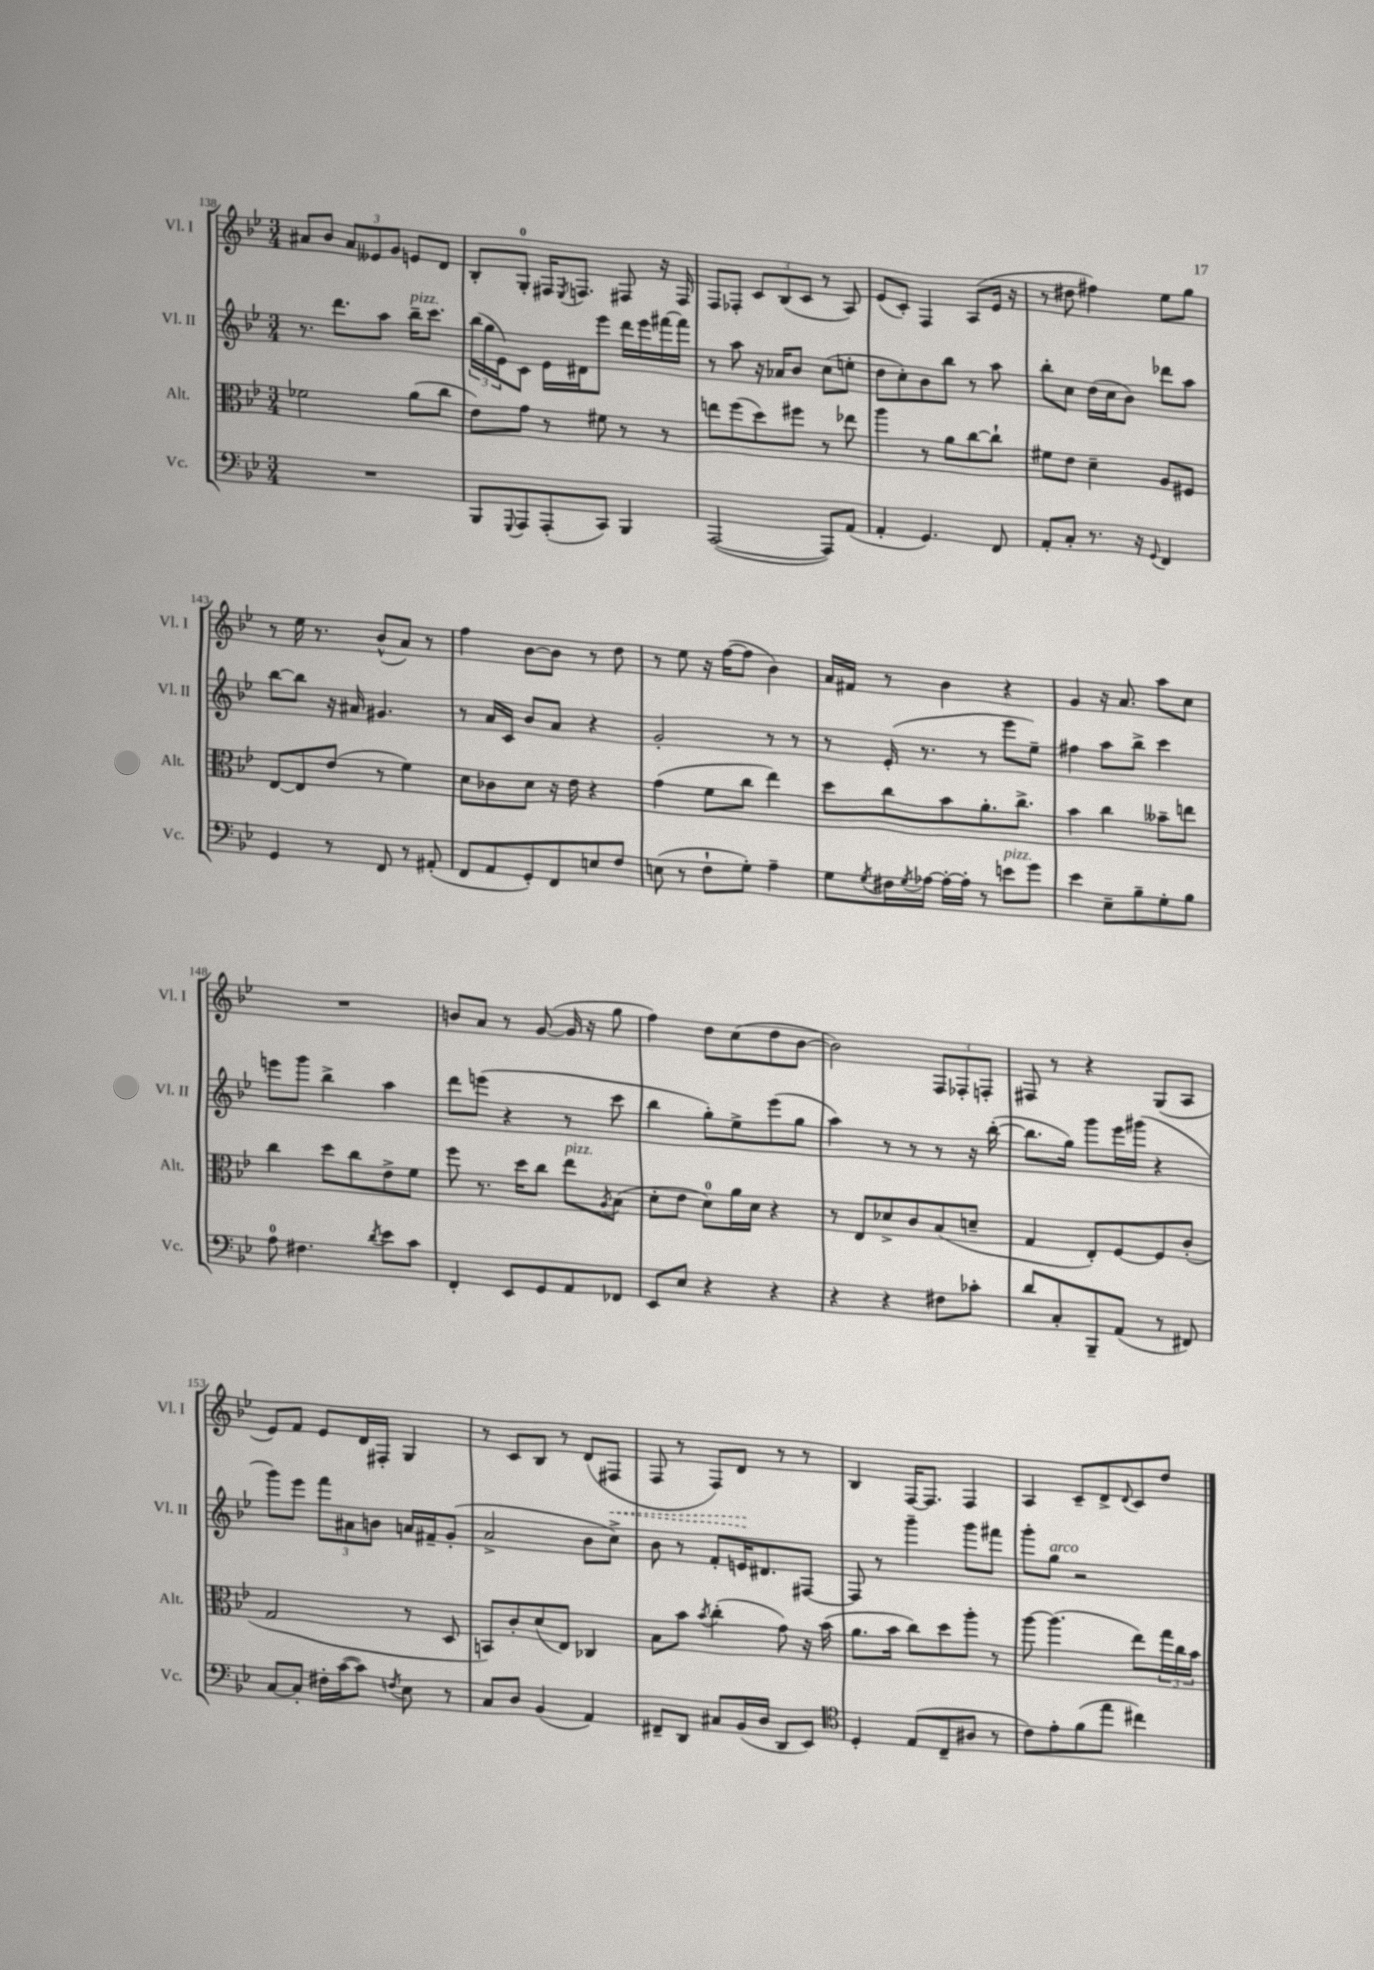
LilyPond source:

<<
\new StaffGroup <<
\new Staff = "s0" \with { instrumentName = "Vl. I" shortInstrumentName = "Vl. I" } {
    \clef treble \key bes \major \numericTimeSignature \time 3/4
    ais'8 bes'8 \tuplet 3/2 { ais'8 eeses'8 g'8 } e'8 d'8 |
    bes8-. g8-0-. fis16 \acciaccatura { ees8 } f8. fis8 r16 fis16 |
    f8 fes8-. \tuplet 3/2 { c'8 bes8( c'8 } r8 a8) |
    ees'8( c'8-.) f4 a8( ees'16 r16 |
    r8 dis''8 fis''4) ees''8 g''8 |
    r8 ees''16 r8. bes'8-^( a'8) r8 |
    f''4 bes'8~ bes'8 r8 d''8 |
    r8 ees''8 r16 f''16~( f''8 bes'4) |
    a'16 fis'16 r8 bes'4 r4 |
    g'4 r16 a'8. a''8 c''8 |
    R2. |
    b'8 a'8 r8 g'8~( g'16 r16 g''8 |
    f''4) d''8 c''8( d''8 bes'8~ |
    bes'2) \tuplet 3/2 { f8 fes8-. f8-. } |
    fis8 r8 r4 g8( a8 |
    ees'8) f'8 ees'8 d'16 fis16-. g4 |
    r8 c'8 bes8 r8 d'8( \once \override Hairpin.style = #'dashed-line fis8\< |
    f8 r8 f8) d'8\! r8 r8 |
    bes4 f16~ f8. f4 |
    a4 c'8-- d'8-> \appoggiatura { d'8 } c'8 d''8 \bar "|." |
}
\new Staff = "s1" \with { instrumentName = "Vl. II" shortInstrumentName = "Vl. II" } {
    \clef treble \key bes \major \numericTimeSignature \time 3/4
    r8. d'''8. a''8 bes''16--^\markup { \italic "pizz." } c'''8. |
    \tuplet 3/2 { bes''16( g''16 ees'16) } c'8 ees'16 dis'16 ees'''8 d'''16 ees'''16 fis'''16~ fis'''16 |
    r8 a''8 r16 aes'16 bes'8 c''8( e''8-. |
    d''8 c''8-.) bes'8 bes''8 r8 a''8 |
    bes''8-. c''8 d''16( c''16 bes'8) des'''8 a''8 |
    bes''8~ bes''8 r16 ais'16 gis'4. |
    r8 a'16 c'16 bes'8 a'8 r4 |
    g'2-. r8 r8 |
    r8 ees'16-.( r8. r8 ees'''8 ees''8--) |
    fis''4 a''8 bes''8-> c'''4 |
    e'''8 g'''8 bes''4-> a''4 |
    d'''8 e'''8( r4 r8 c'''8 |
    bes''4 g''8-.) ees''8-> ees'''8( g''8 |
    a''4) r8 r8 r8 r16 bes''16~-.( |
    bes''8. g''16) g'''8 ees'''16 gis'''16( r4 |
    g'''8) ees'''8 \tuplet 3/2 { f'''8 ais'8 b'8 } a'16 fis'16-- g'8-.( |
    a'2-> bes'8 c''8->) |
    bes'8 r8 f'8-. e'16 dis'8. fis8~ |
    fis8 r8 g'''4-- g'''8 fis'''8 |
    g'''8-. g''8^\markup { \italic "arco" } r2 \bar "|." |
}
\new Staff = "s2" \with { instrumentName = "Alt." shortInstrumentName = "Alt." } {
    \clef alto \key bes \major \numericTimeSignature \time 3/4
    fes'2 a'8( c''8 |
    ees'8) g'8 r8 fis'8 r8 r8 |
    e''8 f''8( d''8) fis''8 r8 ees''8 |
    a''4 r8 a'8 c''8~ c''8-! |
    fis'8 ees'8 d'4-- a8 fis8 |
    ees8~ ees8 ees'8( r8 f'4) |
    d'8 ces'8 d'8 r16 ees'16 r4 |
    g'4( f'8 c''8 ees''4) |
    d''8 c''8 bes'8 a'8.-. c''8.-> |
    bes'4 c''4 beses'8-- e''8 |
    c''4 d''8 c''8 ees'8-> f'8 |
    f''8 r8. d''16 c''8 ees''8^\markup { \italic "pizz." } \acciaccatura { a8 } bes8( |
    d'8-. ees'8 d'8-0) a'16 d'16 r4 |
    r8 ees8 des'8-> c'8 bes8( d'8-- |
    g4 ees8-.) f8~ f8 c'8-.( |
    g2 r8 d8 |
    b,8) c'8-. d'8( ees8) ces4 |
    bes8 bes'8 \acciaccatura { bes'8 } c''4-.( g'8) r16 bes'16( |
    a'8. bes'16 c''8) d''8 a''8-. r8 |
    a''8~ a''4.( ees''8) \tuplet 3/2 { g''16 c''16 bes'16 } \bar "|." |
}
\new Staff = "s3" \with { instrumentName = "Vc." shortInstrumentName = "Vc." } {
    \clef bass \key bes \major \numericTimeSignature \time 3/4
    R2. |
    bes,,8 \appoggiatura { g,,8 } a,,8 a,,8-.( c,8) bes,,4 |
    a,,2~( a,,8) a,8( |
    a,4-. g,4.) f,8 |
    a,8-. c8-. r8. r16 \appoggiatura { g,8 } f,4 |
    g,4 r8 f,8 r8 ais,8-.( |
    f,8 a,8 g,8-.) f,8 e8 f8 |
    e8( r8 f8-! g8-.) a4-- |
    g8 \acciaccatura { g8 } fis16 \acciaccatura { g8 } aes16~ aes16~-. aes16-. r8 e'8^\markup { \italic "pizz." } g'8 |
    ees'4 ees8-- bes8-- g8-. bes8 |
    a8-0 fis4. \acciaccatura { d'8 } ees'8 c'8 |
    f,4-. ees,8 g,8 a,8 fes,8 |
    ees,8 ees8 r4 r4 |
    r4 r4 fis8 ces'8-. |
    d'8 c8-. bes,,8-- a,8( r8 fis,8) |
    c8~ c8-. fis16-. c'16~( c'8) \acciaccatura { f8 } ees8 r8 |
    c8 d8 bes,4( a,4) |
    fis,8-- d,8 cis8 bes,16( d16 d,8 ees,8) |
    \clef tenor d4-. ees8( c8-- ais8 r8 |
    c'8) ees'8-. f'8( ees''8 cis''4) \bar "|." |
}
>>
>>
\layout { \context { \Score currentBarNumber = #138 } }
